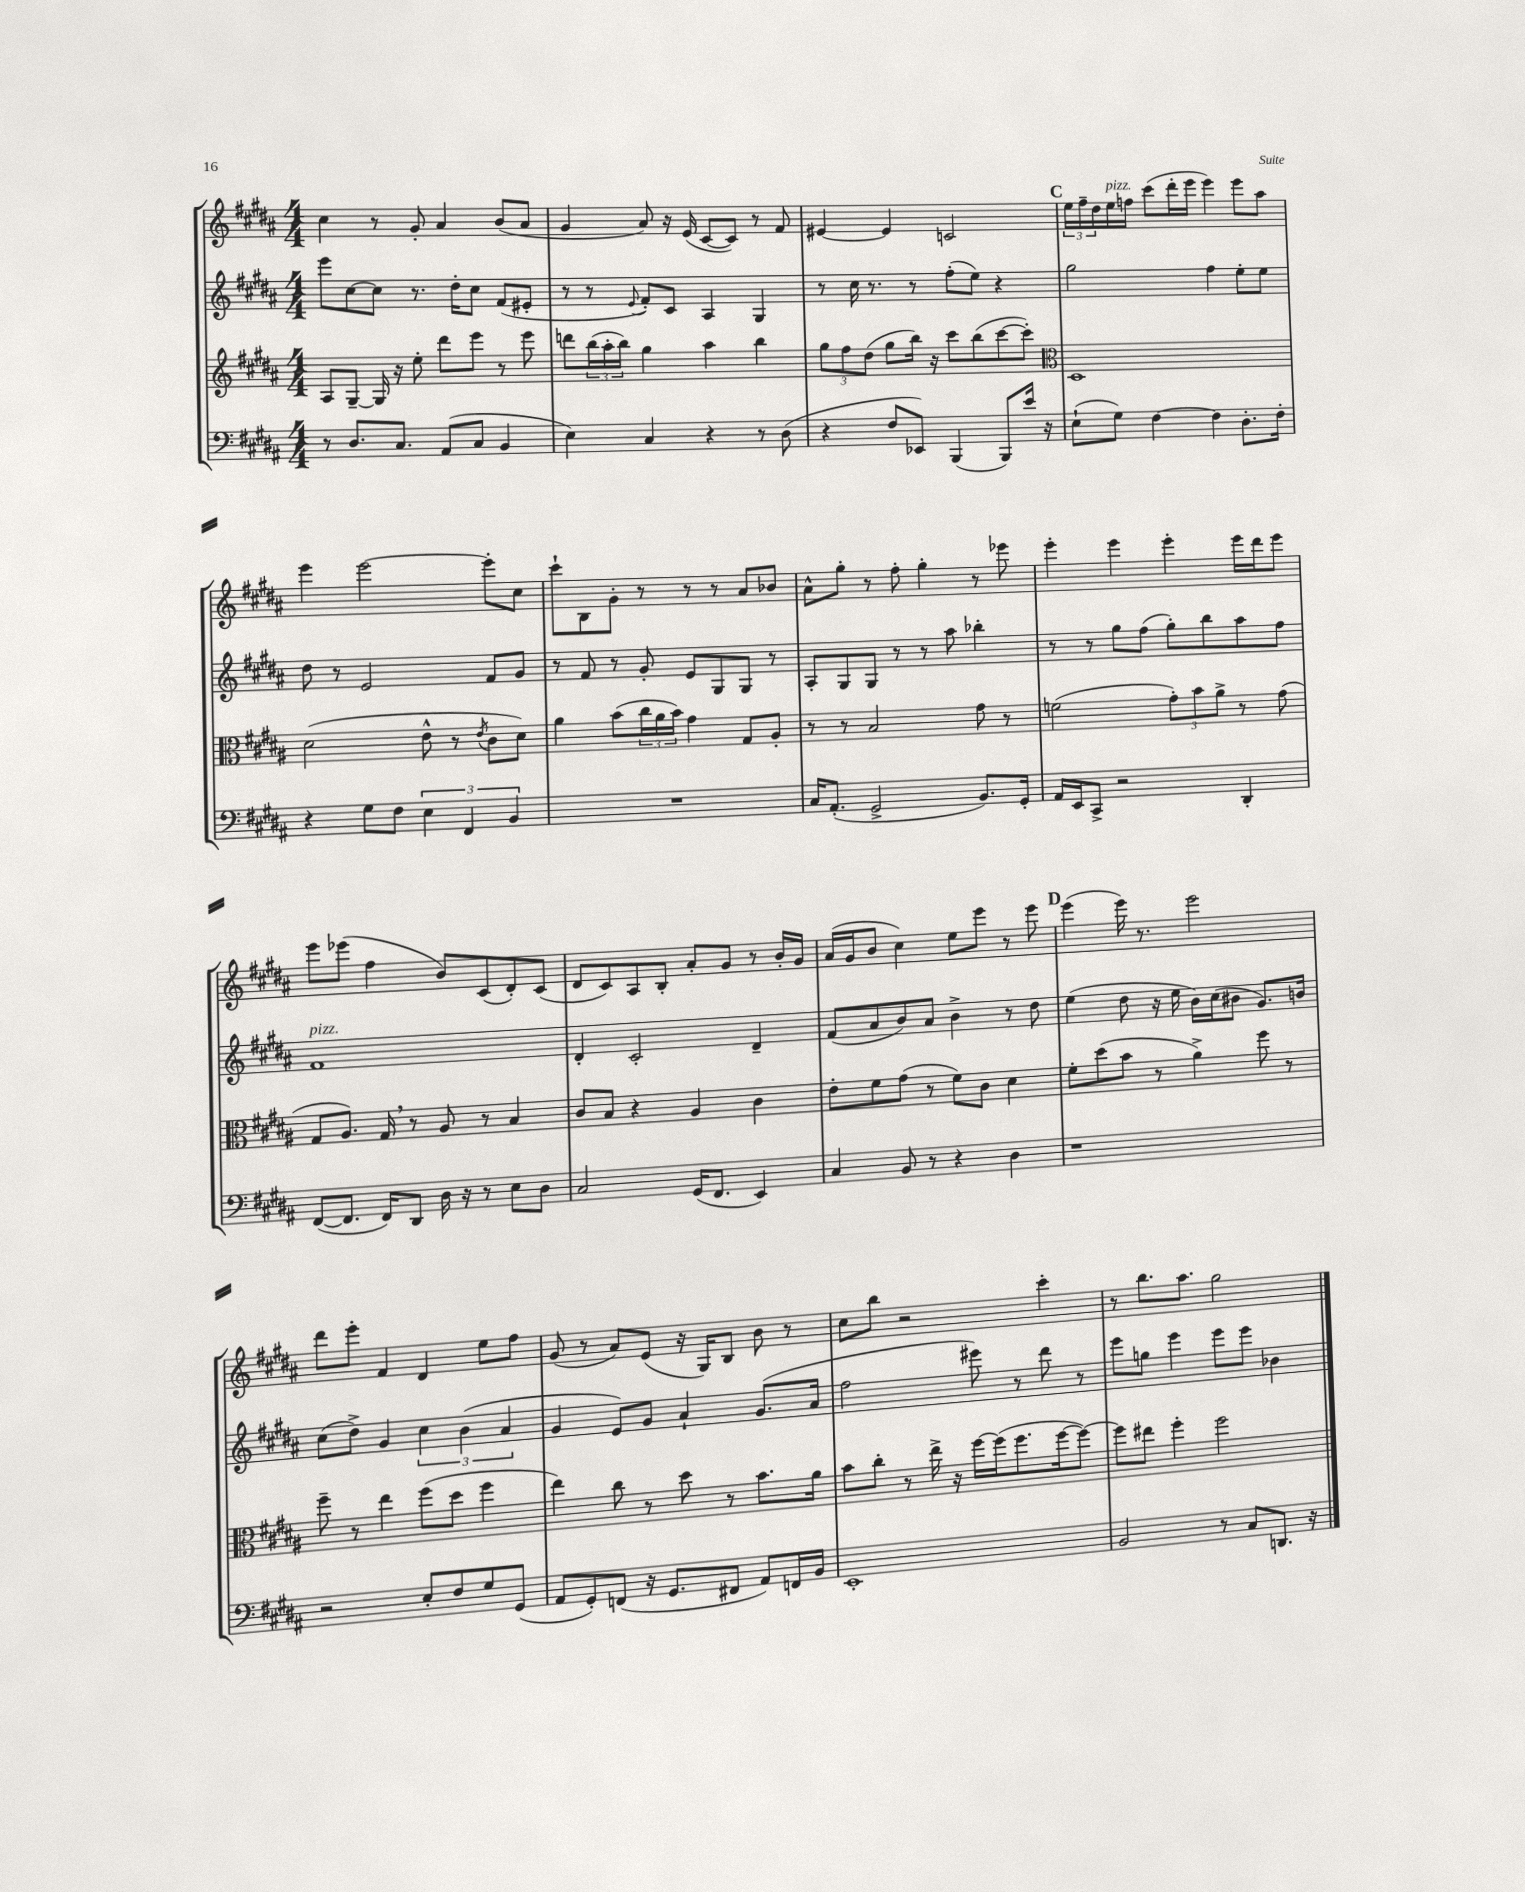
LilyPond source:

<<
\new StaffGroup <<
\new Staff = "s0" {
    \clef treble \key b \major \numericTimeSignature \time 4/4
    cis''4 r8 gis'8-. ais'4 b'8( ais'8 |
    gis'4 ais'8) r16 e'16( cis'8~ cis'8) r8 fis'8 |
    eis'4~ eis'4 c'2 |
    \mark \markup { \bold "C" } \tuplet 3/2 { e''16 fis''16-- dis''16 } e''16^\markup { \italic "pizz." } f''16 cis'''8( dis'''16-. e'''16 e'''4) e'''8 ais''8 |
    e'''4 e'''2~ e'''8-. cis''8 |
    cis'''8-! b8 gis'8-. r8 r8 r8 ais'8 bes'8 |
    ais'8-^ gis''8-. r8 fis''8-. gis''4-. r8 ees'''8 |
    e'''4-. e'''4 e'''4-. e'''16 dis'''16 e'''8 |
    e'''8 ees'''8( fis''4 b'8) cis'8( dis'8-.) cis'8( |
    dis'8 cis'8) ais8 b8-. ais'8-. gis'8 r8 b'16-. gis'16 |
    ais'16( gis'16 b'8 cis''4) e''8 e'''8 r8 e'''8 |
    \mark \markup { \bold "D" } e'''4( e'''16) r8. e'''2 |
    dis'''8 e'''8-. fis'4 dis'4 e''8 fis''8 |
    gis'8( r8 ais'8) e'8( r16 gis16) b8 b'8 r8 |
    cis''8 b''8 r2 cis'''4-. |
    r8 b''8. ais''8. gis''2 \bar "|." |
}
\new Staff = "s1" {
    \clef treble \key b \major \numericTimeSignature \time 4/4
    e'''8 cis''8~ cis''8 r8. dis''16-. cis''8 fis'8( eis'8-. |
    r8 r8 \appoggiatura { e'8 } fis'8-.) cis'8 ais4 gis4 |
    r8 cis''16 r8. r8 fis''8-.( e''8) r4 |
    \mark \markup { \bold "C" } gis''2 fis''4 e''8-. e''8 |
    dis''8 r8 e'2 fis'8 gis'8 |
    r8 fis'8 r8 gis'8-. e'8 gis8 gis8 r8 |
    ais8-. gis8 gis8 r8 r8 ais''8 bes''4-. |
    r8 r8 gis''8 fis''8( gis''8-.) b''8 ais''8 fis''8 |
    fis'1^\markup { \italic "pizz." } |
    dis'4-. cis'2-. dis'4-- |
    fis'8( ais'8 b'8) ais'8 b'4-> r8 dis''8 |
    \mark \markup { \bold "D" } e''4( dis''8 r16 e''16 b'16) cis''16( bis'8 gis'8.) b'16 |
    cis''8( dis''8->) gis'4 \tuplet 3/2 { cis''4 b'4( ais'4 } |
    gis'4 e'8) gis'8 ais'4-! gis'8.( ais'16 |
    fis''2 eis'''8) r8 dis'''8 r8 |
    e'''8 g''8 e'''4 e'''8 e'''8 bes'4 \bar "|." |
}
\new Staff = "s2" {
    \clef treble \key b \major \numericTimeSignature \time 4/4
    ais8 gis8~-- gis16 r16 e''8-. dis'''8 e'''8 r8 e'''8 |
    d'''8 \tuplet 3/2 { b''16( ais''16-. b''16) } gis''4 ais''4 b''4 |
    \tuplet 3/2 { gis''8 fis''8 dis''8( } gis''8 b''16) r16 cis'''8 b''8( cis'''8~ cis'''8-.) |
    \mark \markup { \bold "C" } \clef alto dis1 |
    dis'2( e'8-^ r8 \acciaccatura { e'8 } cis'8 dis'8) |
    ais'4 b'8( \tuplet 3/2 { cis''16 ais'16 b'16) } gis'4 gis8 ais8-. |
    r8 r8 b2 gis'8 r8 |
    f'2( \tuplet 3/2 { gis'8-.) b'8 ais'8-> } r8 gis'8( |
    gis8 ais8.) gis16 \breathe r8 ais8 r8 b4 |
    cis'8 b8 r4 ais4 cis'4 |
    e'8-. fis'8 gis'8( r8 fis'8) cis'8 dis'4 |
    \mark \markup { \bold "D" } fis'8-. dis''8( b'8 r8 ais'4->) fis''8 r8 |
    fis''8-- r8 e''4 fis''8( dis''8 fis''4 |
    e''4) cis''8 r8 dis''8 r8 b'8. ais'16 |
    b'8 cis''8-. r8 e''16-> r16 fis''16~ fis''16( fis''8. fis''16~ fis''8~) |
    fis''8 eis''8 fis''4-. fis''2 \bar "|." |
}
\new Staff = "s3" {
    \clef bass \key b \major \numericTimeSignature \time 4/4
    r8 dis8. cis8. ais,8( cis8 b,4 |
    e4) cis4 r4 r8 dis8( |
    r4 fis8 ees,8) b,,4( b,,8) e'16 r16 |
    \mark \markup { \bold "C" } e8-!( gis8) fis4~ fis4 dis8.-. fis16-. |
    r4 gis8 fis8 \tuplet 3/2 { e4 fis,4 b,4 } |
    R1 |
    cis16 ais,8.-.( gis,2-> b,8.) gis,16-. |
    ais,16 e,16 cis,8-> r2 dis,4-. |
    fis,8~( fis,8. fis,16) dis,8 dis16 r16 r8 e8 dis8 |
    cis2 gis,16( fis,8. e,4) |
    cis4 b,8 r8 r4 dis4 |
    \mark \markup { \bold "D" } r1 |
    r2 e8-. fis8 gis8 gis,8( |
    ais,8 gis,8-.) f,8( r16 gis,8. fis,8 ais,8) f,16 b,16 |
    e,1-. |
    b,2 r8 cis8 d,8. r16 \bar "|." |
}
>>
>>
\layout { \context { \Score \remove "Bar_number_engraver" } }
